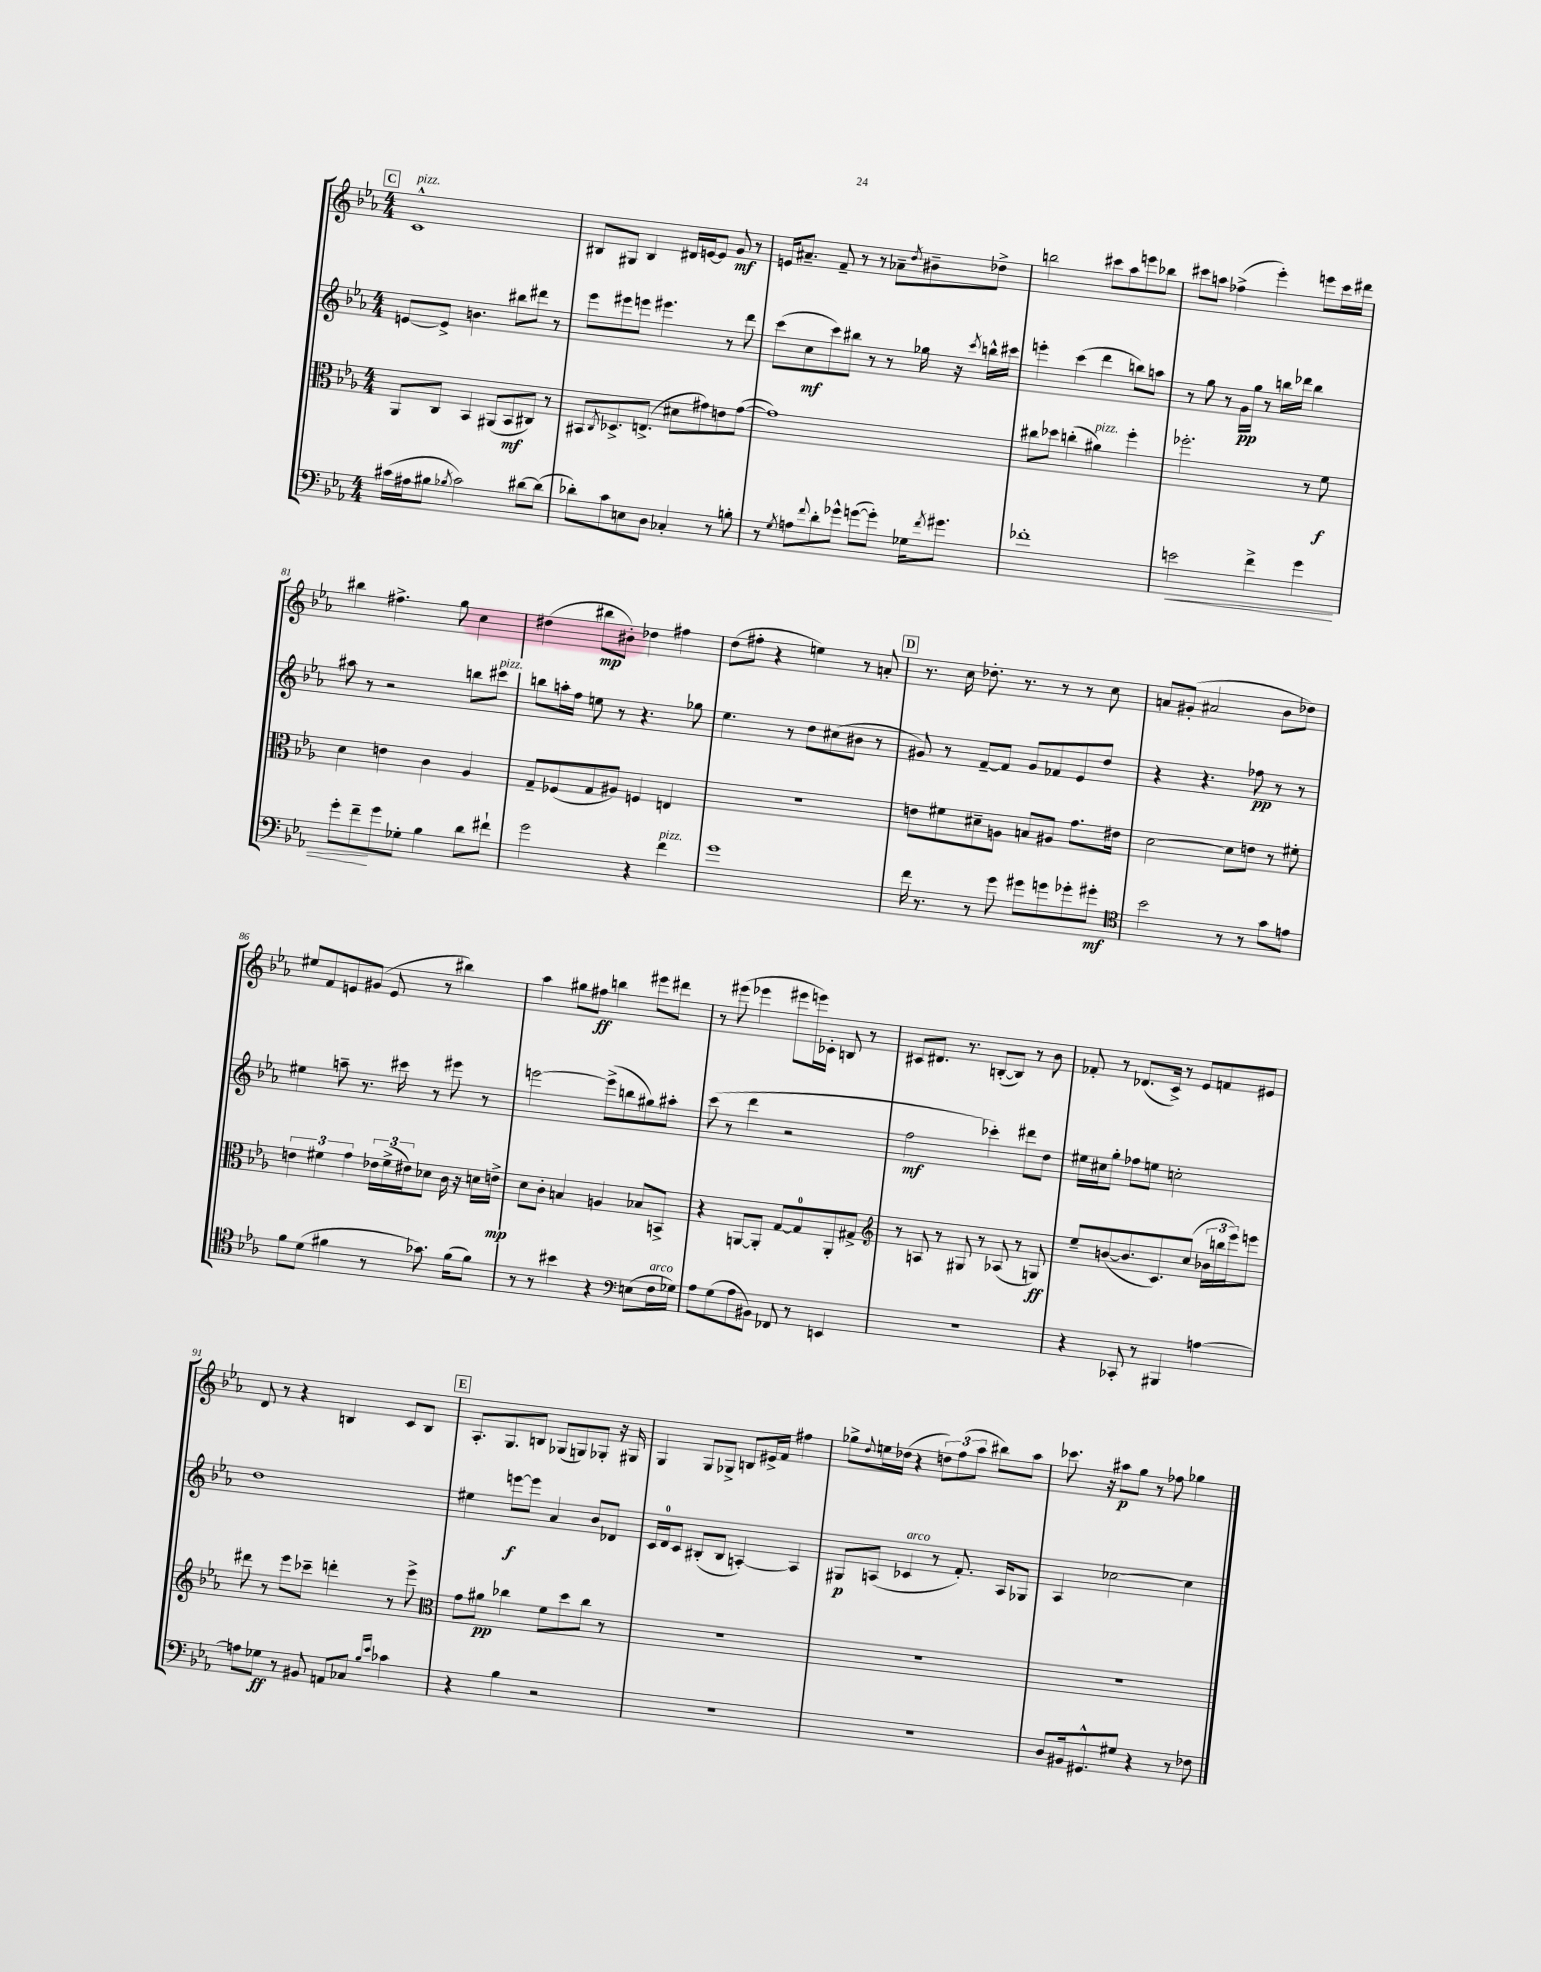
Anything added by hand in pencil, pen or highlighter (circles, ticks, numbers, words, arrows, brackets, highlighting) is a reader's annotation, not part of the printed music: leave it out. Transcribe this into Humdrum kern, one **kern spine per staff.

**kern	**kern	**kern	**kern
*staff4	*staff3	*staff2	*staff1
*clefF4	*clefC3	*clefG2	*clefG2
*k[b-e-a-]	*k[b-e-a-]	*k[b-e-a-]	*k[b-e-a-]
*M4/4	*M4/4	*M4/4	*M4/4
(16c#	8AA-	[8e	1c^^
16A#	.	.	.
8B#	8C	8e^]	.
8qB-	.	.	.
2c#)	4BB-	4.b	.
.	(8AA#	.	.
.	8BB-	8bb#	.
[8d#	8C#)	8ddd#	.
(8d#]	8r	8r	.
=	=	=	=
8d-')	8BB#	8eee-	8B#
.	8qC	.	.
8c	8.D-^	8eee#	8G#
8E	.	8eee	4B#
.	(8.E^	.	.
8D	.	4.eee#	.
4C-'	8d#	.	16d#
.	.	.	[16e
.	8g#)	.	8e]
8r	8e	8r	8g
8B'	([8g#	8ddd	8r
=	=	=	=
8r	1g#])	(8ccc	16e
.	.	.	8.a#~
8qG	.	.	.
8A	.	8cc	.
8qqf	.	.	.
8d'	.	8ccc)	8f~
8g-^^	.	8bb#	8r
([8g	.	8r	8r
8g'])	.	8r	8a-~
.	.	.	8qdd
16G-	.	16gg-	8b#~
8qf	.	.	.
8.g#	.	16r	.
.	.	8qccc	.
.	.	16bb^^	8dd-^
.	.	16ccc#	.
=	=	=	=
1f-'	8cc#	4eee'	2bb
.	8dd-	.	.
.	(4cc'	(4ccc	.
.	4a#)	4ddd	8ccc#
.	.	.	8aa-
.	4ff'	8bb)	8eee
.	.	8aa	8bb-
=	=	=	=
2e	2.ff-'	8r	8ccc#
.	.	8gg	8aa
.	.	8r	(4ff-^
.	.	16g	.
.	.	16gg	.
4f^	.	8r	4eee-')
.	.	16bb	.
.	.	16ddd-	.
4g	8r	4bb	8eee
.	8f	.	16ccc#
.	.	.	16ddd#
=	=	=	=
8g'	4d	8aa#	4bb#
8f~	.	8r	.
8g	4e	2r	4.ff#^
8G-'	.	.	.
4B-	4c	.	.
.	.	.	8gg
8d	4A-	8bb	4cc
8f#`	.	8ccc#	.
=	=	=	=
2g	8G~	8bb	(4dd#
.	(8F-	16aa'	.
.	.	16ff	.
.	8G	8ee	8bb#
.	8A#)	8r	8b#')
4r	4F	4.r	4dd-
4f	4E	.	4ff#
.	.	8gg-	.
=	=	=	=
1g	1r	4.ee-	(8dd
.	.	.	8ff#'
.	.	.	4r
.	.	8r	.
.	.	8dd	4ee)
.	.	(8cc#	.
.	.	8b#	8r
.	.	8r	8a'
=	=	=	=
16f	8e	8g#)	8.r
8.r	.	.	.
.	8f#	8r	.
.	.	.	16cc
8r	8d#~	[8f~	8.dd-'
8g	8A	8f]	.
.	.	.	8.r
8g#	8B	8g#	.
8g	8A#	8f-	8r
8g-'	8.g	8e-	8r
8g#'	.	8dd	8cc
.	16e#	.	.
=	=	=	=
*clefC4	*	*	*
2b-	[2d	4r	8a
.	.	.	(8g#'
.	.	4.r	2a#
8r	8d]	.	.
8r	8e	8ff-	.
8g	8r	8r	8b-
8e	8f#'	8r	8dd-)
=	=	=	=
8f	6e	4ee#	8ee#
(8d	.	.	8f
.	6f#	.	.
4f#	.	8aa~	8e
.	6g	.	.
.	.	8.r	(8g#
8r	24e-	.	8e
.	(24f#^	.	.
.	.	16ccc#	.
.	24e#)	.	.
8.g-)	8d-	8r	8r
.	16c	8eee#	4bb#)
(16f#	16r	.	.
8f#)	16d	8r	.
.	16e^	.	.
=	=	=	=
8r	8d	[2eee	4aa-
8r	8c'	.	.
4b#	4B	.	8gg#
.	.	.	8ff#
4r	4A	(8eee^]	4bb
.	.	8bb	.
*clefF4	*	*	*
(8E	8B-	8gg#)	8eee#
16F	8BB^	8aa#'	8ddd#
16G-)	.	.	.
=	=	=	=
8A-	4r	(8ccc	8r
(8G	.	8r	(8eee#
8A-	[8AA	4ddd	4eee-
8BB#)	8AA']	.	.
8FF-	[8G	2r	8eee#
8r	8G]	.	16eee)
.	.	.	16c-'
4EE	8AA'	.	8B
.	8G#^	.	8r
=	=	=	=
*	*clefG2	*	*
1r	8r	2ff	8c#
.	8A	.	8.d#
.	8r	.	.
.	.	.	8.r
.	8G#	.	.
.	8r	4ccc-')	([8B'
.	(8A-	.	8B])
.	8r	8ddd#	8r
.	8G)	8dd	8b-
=	=	=	=
4r	8ee-~	16ee#	8f-'
.	.	16cc#	.
.	([8b	8gg'	8r
8CC-'	8.b]	8ff-	(8.d-
8r	.	8ee	.
.	8.c)	.	16c^)
4BBB#	.	2cc'	8r
.	(8cc	.	8e-
[4A	24b-	.	8f
.	24bb	.	.
.	24eee-)	.	.
.	8eee	.	8e#
=	=	=	=
8A]	8ddd#	1dd	8d
8G-	8r	.	8r
8r	8eee-	.	4r
8BB#	8ccc-~	.	.
8AA	4ddd'	.	4B
8C-	.	.	.
16qqB-	.	.	.
16qqe-	.	.	.
4c-	8r	.	8c
.	8eee-^	.	8B
=	=	=	=
*	*clefC3	*	*
4r	8g	4ee#	8.A-'
.	8a#	.	.
.	.	.	8.G
4B-	4cc-	[8eee	.
.	.	8eee]	8B
2r	8f	4a-	(8G-
.	8dd	.	8G)
.	8cc-	8b-	8G-'
.	8r	8d-	16r
.	.	.	16G#
=	=	=	=
1r	1r	16c	4G
.	.	16d	.
.	.	8c	.
.	.	(8B#'	8G
.	.	8B#	8G-^
.	.	[4A')	8B
.	.	.	16e#^
.	.	.	16f
.	.	4A]	4ff#
=	=	=	=
1r	1r	8G#	8gg-^
.	.	.	8qqdd
.	.	(8A	16ee
.	.	.	(16dd-
.	.	4c-	4r
.	.	8r	12dd)
.	.	.	(12ff
.	.	8.f')	.
.	.	.	12aa-
.	.	.	8bb#)
.	.	16A	.
.	.	8G-	8aa-
=	=	=	=
8D	1r	4A-	8.ccc-
16BB#	.	.	.
8.GG#^^	.	.	16r
.	.	[2cc-	8aa#
8G#	.	.	8gg
4r	.	.	8r
.	.	.	8ff-
8r	.	4cc-]	4gg-
8F-	.	.	.
==	==	==	==
*-	*-	*-	*-
